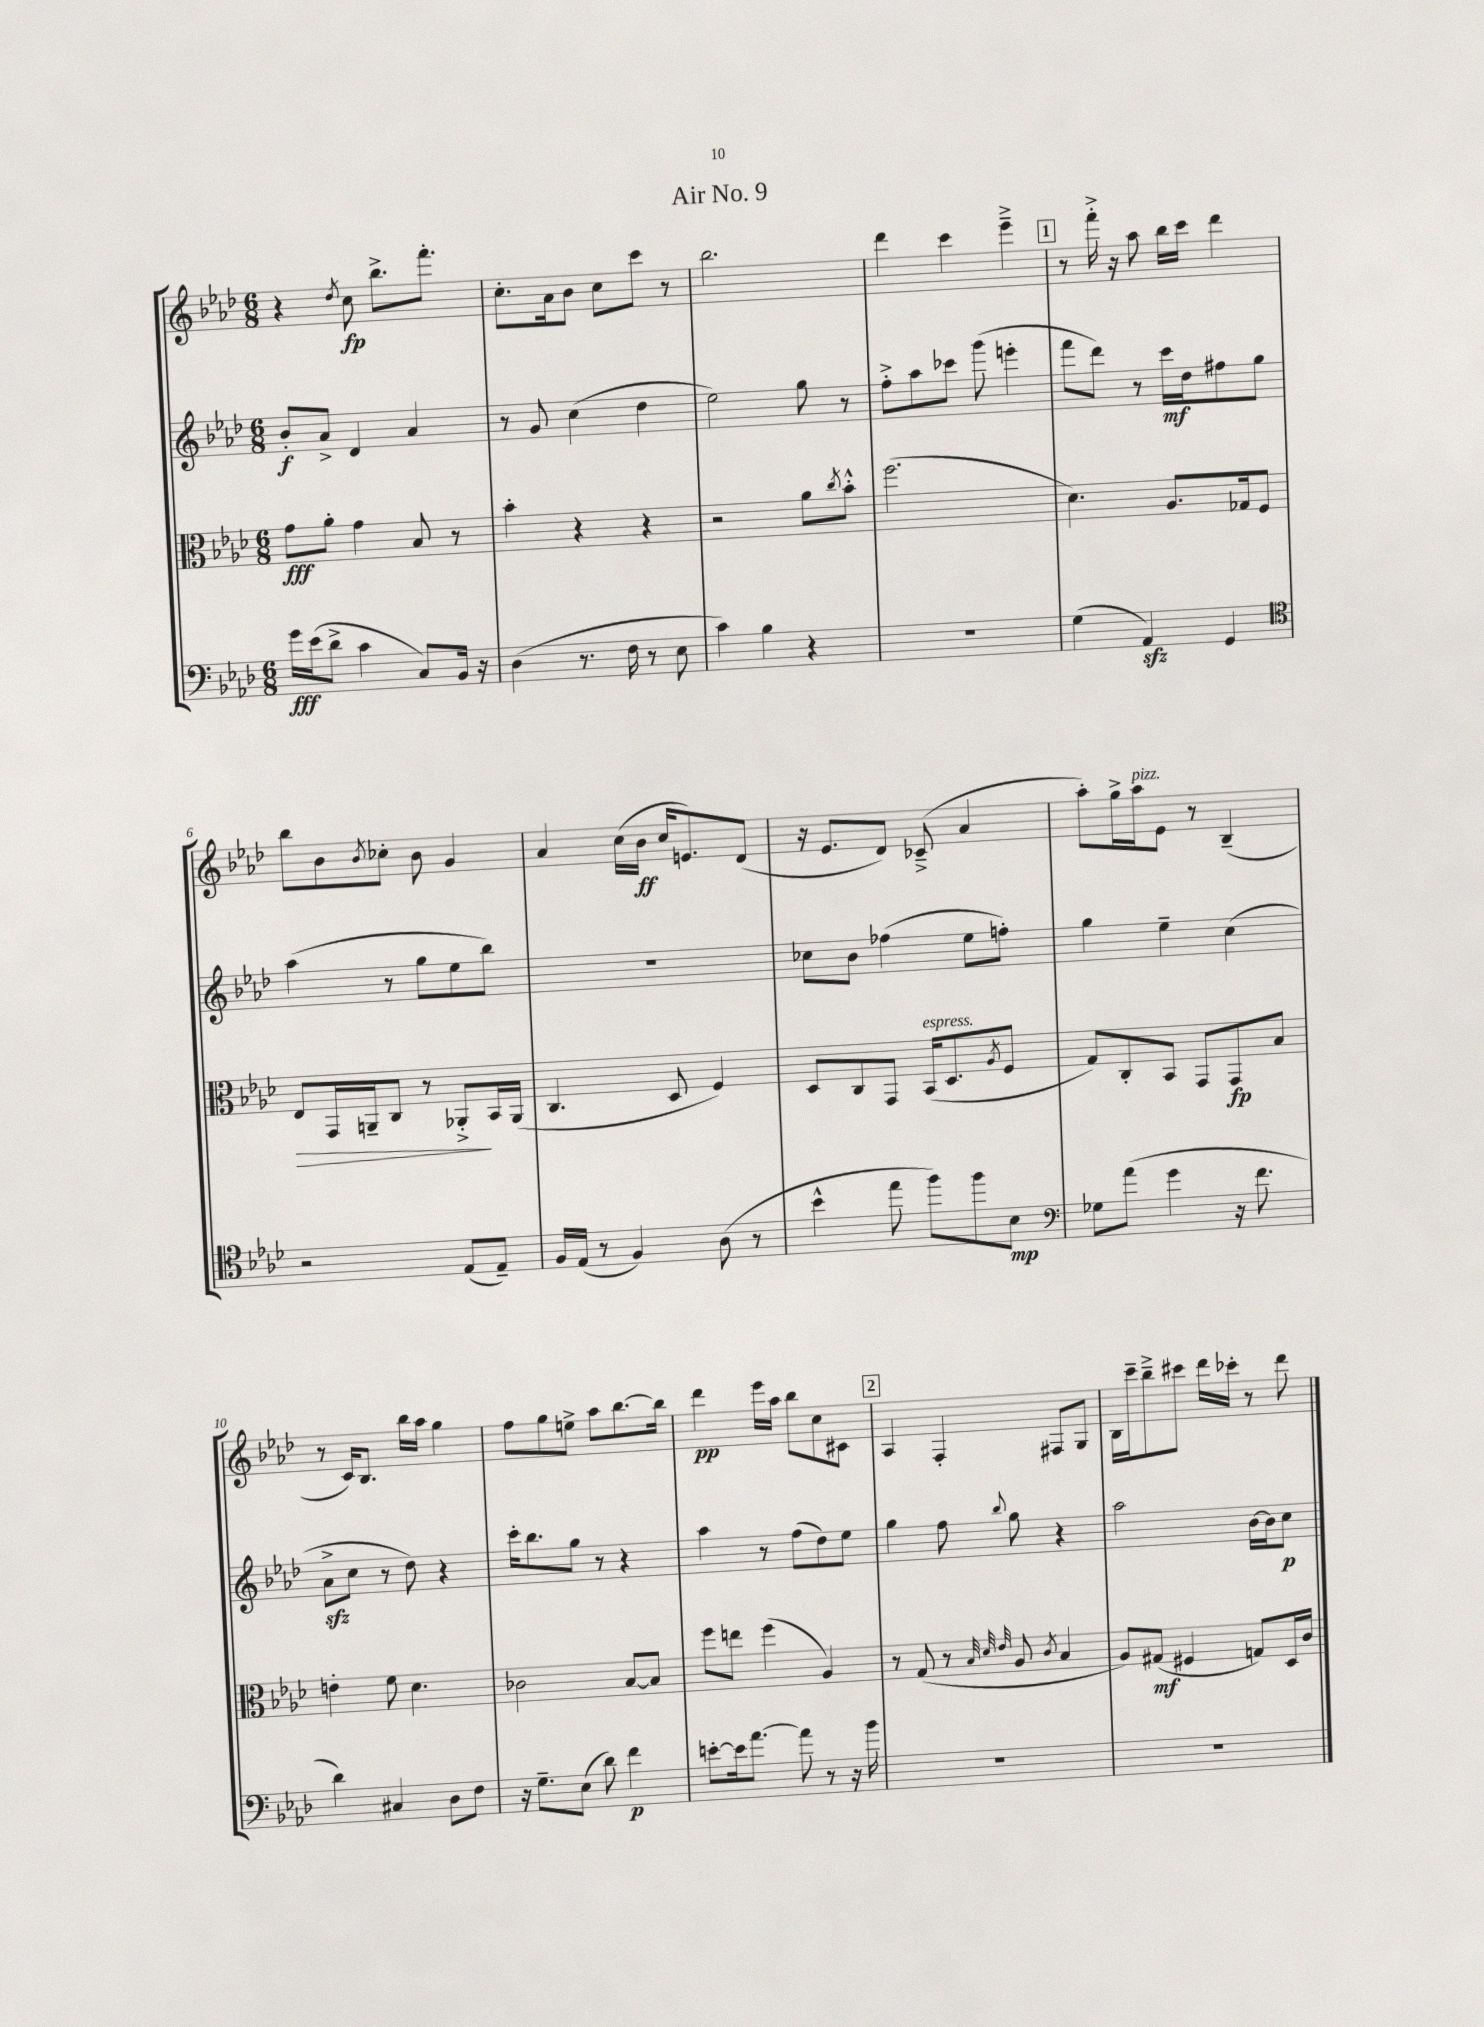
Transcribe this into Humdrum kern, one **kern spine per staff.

**kern	**dynam	**kern	**dynam	**kern	**dynam	**kern	**dynam
*part4	*part4	*part3	*part3	*part2	*part2	*part1	*part1
*staff4	*staff4	*staff3	*staff3	*staff2	*staff2	*staff1	*staff1
*clefF4	*	*clefC3	*	*clefG2	*	*clefG2	*
*k[b-e-a-d-]	*	*k[b-e-a-d-]	*	*k[b-e-a-d-]	*	*k[b-e-a-d-]	*
*M6/8	*	*M6/8	*	*M6/8	*	*M6/8	*
=1	=1	=1	=1	=1	=1	=1	=1
16g\LL	fff	8g\L	fff	8b-'/L	f	4r	.
(16e-\J	.	.	.	.	.	.	.
8d-^\J	.	8a-'\J	.	8a-^/J	.	.	.
.	.	.	.	.	.	8qdd-/	.
4c\	.	4g\	.	4d-/	.	8cc\	fp
.	.	.	.	.	.	8.bb-^\L	.
8C/L)	.	8B-/	.	4a-/	.	.	.
.	.	.	.	.	.	8.fff'\J	.
16BB-/Jk	.	8r	.	.	.	.	.
16r	.	.	.	.	.	.	.
=2	=2	=2	=2	=2	=2	=2	=2
(4D-\	.	4b-'\	.	8r	.	8.cc'\L	.
.	.	.	.	8g/	.	.	.
.	.	.	.	.	.	16a-\k	.
8.r	.	4r	.	(4cc\	.	8b-\J	.
.	.	.	.	.	.	8cc\L	.
16F\	.	.	.	.	.	.	.
8r	.	4r	.	4dd-\	.	8ccc\J	.
8E-\	.	.	.	.	.	8r	.
=3	=3	=3	=3	=3	=3	=3	=3
4c\)	.	2r	.	2ee-\)	.	2.bb-\	.
4B-\	.	.	.	.	.	.	.
4r	.	8a-\L	.	8gg\	.	.	.
.	.	8qcc/	.	.	.	.	.
.	.	8b-'^^\J	.	8r	.	.	.
=4	=4	=4	=4	=4	=4	=4	=4
2.r	.	(2.ff\	.	8ff'^\L	.	4ddd-\	.
.	.	.	.	8aa-\	.	.	.
.	.	.	.	8ccc-X\J	.	4ccc\	.
.	.	.	.	(8ggg\	.	.	.
.	.	.	.	4eeen'\	.	4eee-~^\	.
!!LO:REH:place=s1:t=1
=5	=5	=5	=5	=5	=5	=5	=5
(4G\	.	4.d-\)	.	8fff\L	.	8r	.
.	.	.	.	8ddd-\J)	.	16fff'^\	.
.	.	.	.	.	.	16r	.
4AA-zz/)	.	.	.	8r	.	8aa-\	.
.	.	8.A-/L	.	16ccc\LL	mf	16bb-\LL	.
.	.	.	.	16dd-\J	.	16ccc\JJ	.
4GG/	.	.	.	8ff#X\	.	4ddd-\	.
.	.	16G-X/k	.	.	.	.	.
.	.	8F/J	.	8gg\J	.	.	.
!!LO:LB:g=z
=6	=6	=6	=6	=6	=6	=6	=6
*clefC4	*	*	*	*	*	*	*
!	!	!	!LO:HP:b	!	!	!	!
2r	.	8E-/L	>	(4aa-\	.	8bb-\L	.
.	.	16GG/L	.	.	.	8b-\	.
.	.	16AAn~/J	.	.	.	.	.
.	.	.	.	.	.	8qb-/	.
.	.	8C/J	.	8r	.	8cc-X'\J	.
.	.	8r	.	8gg\L	.	8b-\	.
(8E-/L	.	8AA-X'^/L	.	8ee-\	.	4g/	.
8E-~/J)	.	16BB-/L	]	8bb-\J)	.	.	.
.	.	(16AA-/JJ	.	.	.	.	.
=7	=7	=7	=7	=7	=7	=7	=7
16F/LL	.	4.C/	.	2.r	.	4a-/	.
(16E-/JJ	.	.	.	.	.	.	.
8r	.	.	.	.	.	.	.
4F/)	.	.	.	.	.	(16cc\LL	.
.	.	.	.	.	.	16b-\JJ	ff
.	.	8D-/	.	.	.	16cc/KL	.
.	.	.	.	.	.	8.en/)	.
(8A-\	.	4F/)	.	.	.	.	.
8r	.	.	.	.	.	(8d-/J	.
=8	=8	=8	=8	=8	=8	=8	=8
4b-^^\	.	8D-/L	.	8cc-X\L	.	16r	.
.	.	.	.	.	.	8.e-/L	.
.	.	8C/	.	8b-\J	.	.	.
8ee-\	.	8GG/J	.	(4ff-X\	.	8d-/J)	.
!	!	!LO:TX:a:i:t=espress.	!	!	!	!	!
8ff\L)	.	(16BB-/KL	.	.	.	(8c-X~^/	.
.	.	8.D-/	.	.	.	.	.
8ff\	.	.	.	8ee-\L	.	4a-/	.
.	.	8qA-/	.	.	.	.	.
8B-\J	mp	8F/J	.	8ffn'\J)	.	.	.
=9	=9	=9	=9	=9	=9	=9	=9
*clefF4	*	*	*	*	*	*	*
8G-X\L	.	8G/L)	.	4gg\	.	8aa-'\L)	.
(8a-\J	.	8C'/	.	.	.	16gg^\L	.
!	!	!	!	!	!	!LO:TX:a:i:t=pizz.	!
.	.	.	.	.	.	16aa-\J	.
4g\	.	8BB-/J	.	4ee-~\	.	8e-\J	.
.	.	8GG/L	.	.	.	8r	.
16r	.	8GG/	fp	(4cc\	.	(4B-~/	.
8.f\	.	.	.	.	.	.	.
.	.	8B-/J	.	.	.	.	.
!!LO:LB:g=z
=10	=10	=10	=10	=10	=10	=10	=10
4d-\)	.	4en'\	.	8a-zz^\L	.	8r	.
.	.	.	.	8cc\J	.	16c/KL)	.
.	.	.	.	.	.	8.B-/J	.
4C#X/	.	8f\	.	8r	.	.	.
.	.	4.d-\	.	8dd-\)	.	16bb-\LL	.
.	.	.	.	.	.	16aa-\JJ	.
8D-\L	.	.	.	4r	.	4gg\	.
8F\J	.	.	.	.	.	.	.
=11	=11	=11	=11	=11	=11	=11	=11
16r	.	2c-X\	.	16ccc'\KL	.	8ff\L	.
8.G~\L	.	.	.	8.bb-\	.	.	.
.	.	.	.	.	.	8gg\	.
(8E-\J	.	.	.	8gg\J	.	8een^\J	.
8d-\)	.	.	.	8r	.	8aa-\L	.
4f\	p	[8B-/L	.	4r	.	[8.bb-\	.
.	.	8B-/J]	.	.	.	.	.
.	.	.	.	.	.	16bb-\Jk]	.
=12	=12	=12	=12	=12	=12	=12	=12
[8en'\L	.	8ff\L	.	4aa-\	.	4ddd-\	pp
16e\k]	.	8een\J	.	.	.	.	.
[8.a-\J	.	.	.	.	.	.	.
.	.	(4ff\	.	8r	.	16eee-\LL	.
.	.	.	.	.	.	16aa-\JJ	.
8a-\]	.	.	.	(8ff\L	.	8bb-\L	.
8r	.	4A-/)	.	8dd-\)	.	8cc\	.
16r	.	.	.	8ee-\J	.	8c#X\J	.
16b-\	.	.	.	.	.	.	.
!!LO:REH:place=s1:t=2
=13	=13	=13	=13	=13	=13	=13	=13
2.r	.	8r	.	4gg\	.	4A-/	.
.	.	(8G/	.	.	.	.	.
.	.	8r	.	8ff\	.	4F'/	.
.	.	32qqB-/	.	.	.	.	.
.	.	32qqd-/	.	.	.	.	.
.	.	32qqe-/	.	8qqbb-/	.	.	.
.	.	8A-/	.	8gg\	.	.	.
.	.	8qc/	.	.	.	.	.
.	.	4B-/	.	4r	.	8F#X/L	.
.	.	.	.	.	.	8G/J	.
=14	=14	=14	=14	=14	=14	=14	=14
2.r	.	8A-/L)	.	2aa-\	.	16B-\LL	.
.	.	.	.	.	.	16ccc~\J	.
.	.	(8G#X/J	mf	.	.	8bb-~^\	.
.	.	4F#X/	.	.	.	8ccc#X\J	.
.	.	.	.	.	.	16ddd-\LL	.
.	.	.	.	.	.	16ccc-X'\JJ	.
.	.	8Gn/L)	.	[16b-\LL	.	8r	.
.	.	.	.	16b-\J]	.	.	.
.	.	16D-/L	.	8cc\J	p	8ddd-\	.
.	.	16c/JJ	.	.	.	.	.
==	==	==	==	==	==	==	==
*-	*-	*-	*-	*-	*-	*-	*-
